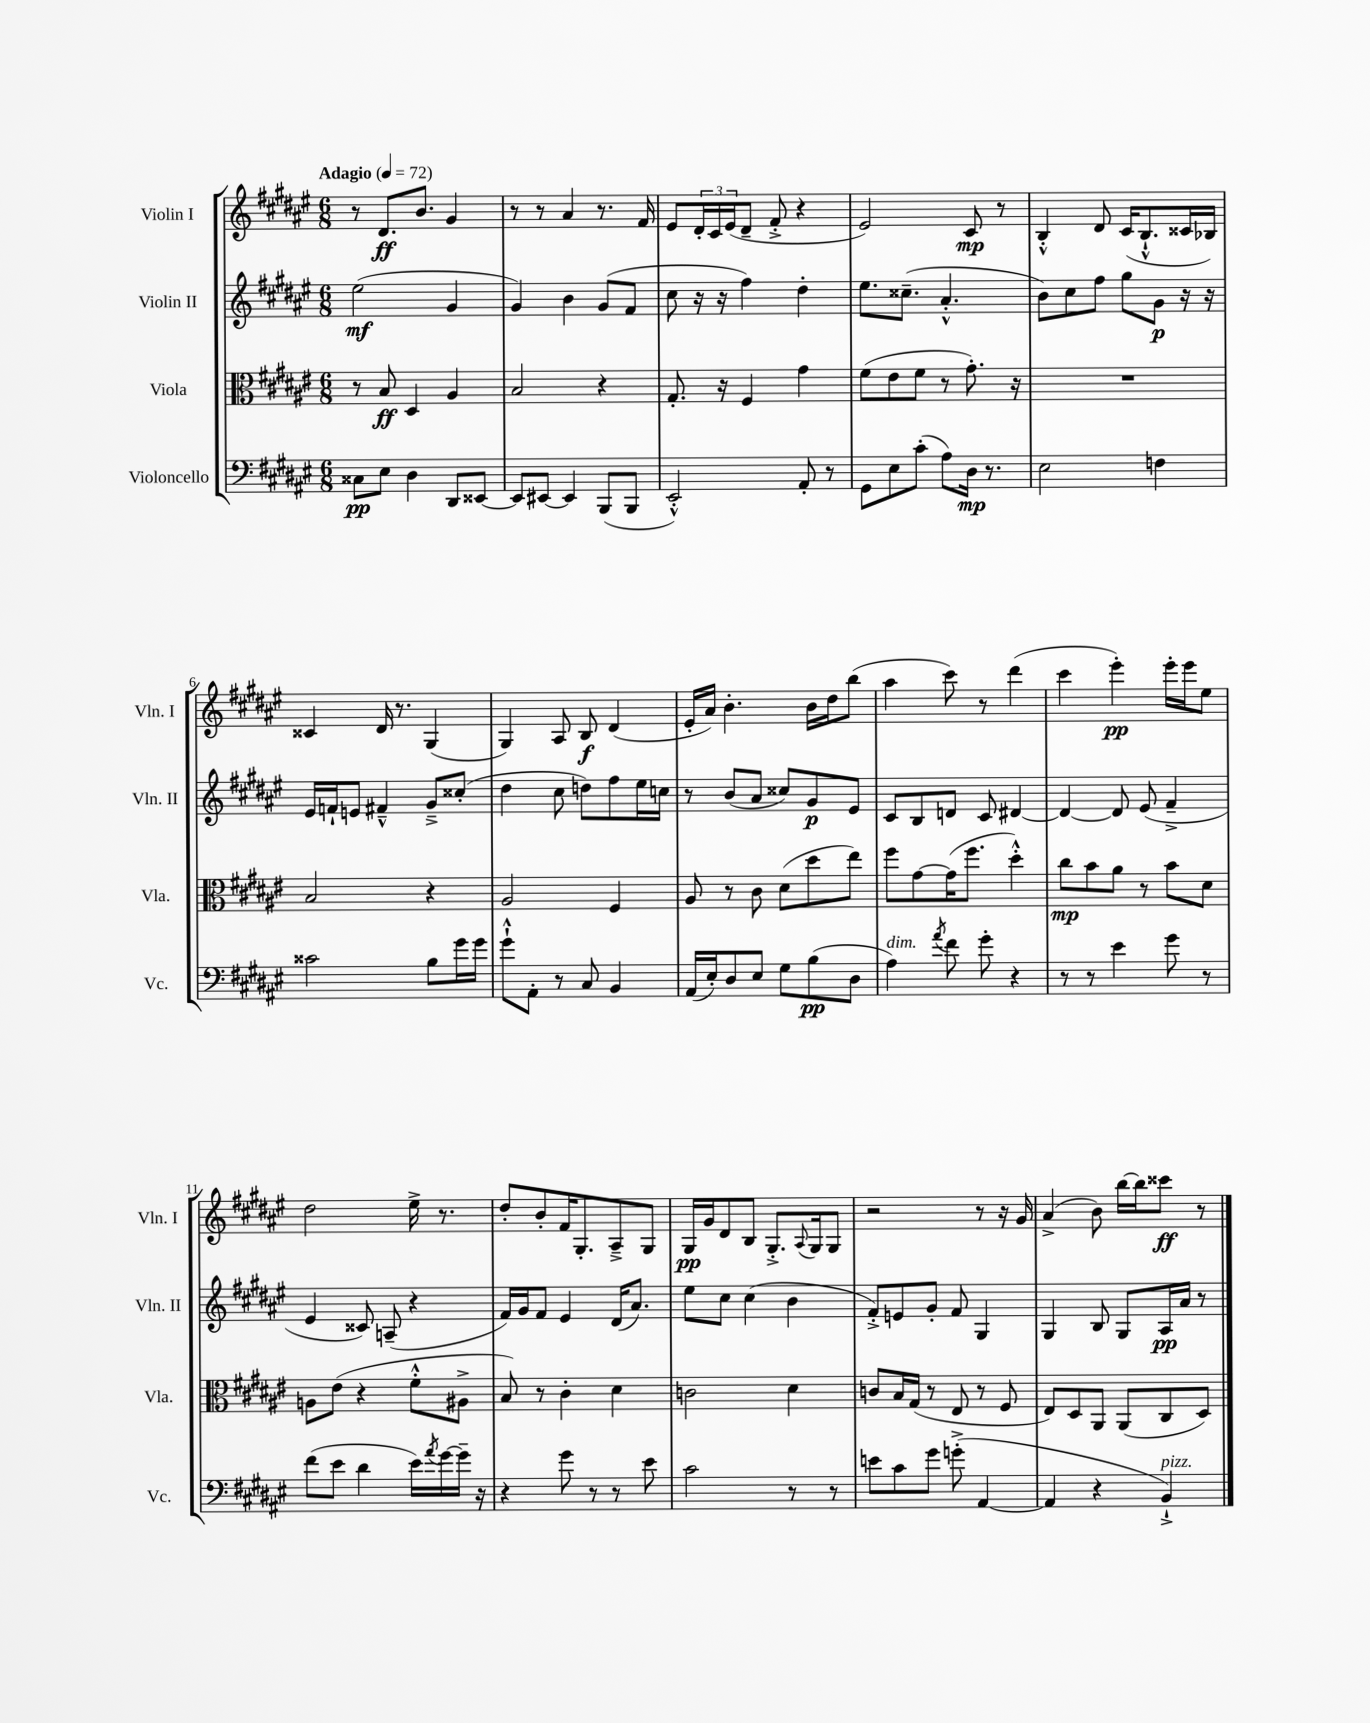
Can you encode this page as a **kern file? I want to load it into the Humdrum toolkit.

**kern	**dynam	**kern	**dynam	**kern	**dynam	**kern	**dynam
*part4	*part4	*part3	*part3	*part2	*part2	*part1	*part1
*staff4	*staff4	*staff3	*staff3	*staff2	*staff2	*staff1	*staff1
*I"Violoncello	*	*I"Viola	*	*I"Violin II	*	*I"Violin I	*
*I'Vc.	*	*I'Vla.	*	*I'Vln. II	*	*I'Vln. I	*
*clefF4	*	*clefC3	*	*clefG2	*	*clefG2	*
*k[f#c#g#d#a#e#]	*	*k[f#c#g#d#a#e#]	*	*k[f#c#g#d#a#e#]	*	*k[f#c#g#d#a#e#]	*
*M6/8	*	*M6/8	*	*M6/8	*	*M6/8	*
*MM72	*	*MM72	*	*MM72	*	*MM72	*
=1	=1	=1	=1	=1	=1	=1	=1
!	!	!	!	!	!	!LO:TX:a:B:t=Adagio	!
8C##X\L	pp	8r	.	(2ee#\	mf	8r	.
8E#\J	.	8B/	ff	.	.	8.d#/L	ff
4D#\	.	4D#/	.	.	.	.	.
.	.	.	.	.	.	8.b/J	.
8DD#/L	.	4A#/	.	4g#/	.	4g#/	.
[8EE##X/J	.	.	.	.	.	.	.
=2	=2	=2	=2	=2	=2	=2	=2
8EE##/L]	.	2B/	.	4g#/)	.	8r	.
[8EE#X/J	.	.	.	.	.	8r	.
4EE#/]	.	.	.	4b\	.	4a#/	.
(8BBB/L	.	4r	.	(8g#/L	.	8.r	.
8BBB/J	.	.	.	8f#/J	.	.	.
.	.	.	.	.	.	16f#/	.
=3	=3	=3	=3	=3	=3	=3	=3
2EE#'^^/)	.	8.G#'/	.	8cc#\	.	8e#/L	.
.	.	.	.	16r	.	24d#'/L	.
.	.	.	.	.	.	24c#/	.
.	.	16r	.	16r	.	.	.
.	.	.	.	.	.	(24e#/J	.
.	.	4F#/	.	4ff#\)	.	8d#~/J	.
.	.	.	.	.	.	8f#'^/	.
8AA#'/	.	4g#\	.	4dd#'\	.	4r	.
8r	.	.	.	.	.	.	.
=4	=4	=4	=4	=4	=4	=4	=4
8GG#\L	.	(8f#\L	.	8.ee#\L	.	2e#/)	.
8E#\	.	8e#\	.	.	.	.	.
.	.	.	.	(8.cc##X~\J	.	.	.
(8c#'\J	.	8f#\J	.	.	.	.	.
8A#\L)	.	8r	.	4.a#'^^/	.	.	.
16D#\Jk	mp	8.g#'\)	.	.	.	8c#/	mp
8.r	.	.	.	.	.	.	.
.	.	.	.	.	.	8r	.
.	.	16r	.	.	.	.	.
=5	=5	=5	=5	=5	=5	=5	=5
2E#\	.	2.r	.	8b\L)	.	4B'^^/	.
.	.	.	.	8cc#\	.	.	.
.	.	.	.	8ff#\J	.	8d#/	.
.	.	.	.	8gg#\L	.	(16c#/KL	.
.	.	.	.	.	.	8.B`^^/	.
4Fn\	.	.	.	8g#\J	p	.	.
.	.	.	.	16r	.	16c##X/L	.
.	.	.	.	16r	.	16B-X/JJ)	.
!!LO:LB:g=z
=6	=6	=6	=6	=6	=6	=6	=6
2c##X\	.	2B/	.	16e#/LL	.	4c##X/	.
.	.	.	.	16fn`/J	.	.	.
.	.	.	.	8en/J	.	.	.
.	.	.	.	4f#X~^^/	.	16d#/	.
.	.	.	.	.	.	8.r	.
8B\L	.	4r	.	8g#~^/L	.	(4G#/	.
16g#\L	.	.	.	(8cc##X'/J	.	.	.
16g#\JJ	.	.	.	.	.	.	.
=7	=7	=7	=7	=7	=7	=7	=7
8g#`^^\L	.	2A#/	.	4dd#\	.	4G#/)	.
8AA#'\J	.	.	.	.	.	.	.
8r	.	.	.	8cc#\	.	8A#/	.
8C#/	.	.	.	8ddn\L)	.	8B/	f
4BB/	.	4F#/	.	8ff#\	.	(4d#/	.
.	.	.	.	16ee#\L	.	.	.
.	.	.	.	16ccn\JJ	.	.	.
=8	=8	=8	=8	=8	=8	=8	=8
(16AA#/LL	.	8A#/	.	8r	.	16e#'/LL	.
16E#'/J)	.	.	.	.	.	16a#/JJ)	.
8D#/	.	8r	.	(8b/L	.	4.b'\	.
8E#/J	.	8c#\	.	8a#/J	.	.	.
8G#\L	.	(8d#\L	.	8cc##X/L)	.	.	.
(8B\	pp	8dd#\	.	8g#/	p	16b\LL	.
.	.	.	.	.	.	16dd#\J	.
8D#\J	.	8ee#\J)	.	8e#/J	.	(8bb\J	.
=9	=9	=9	=9	=9	=9	=9	=9
!LO:TX:a:i:t=dim.	!	!	!	!	!	!	!
4A#\)	.	8ff#\L	.	8c#/L	.	4aa#\	.
.	.	[8g#\	.	8B/	.	.	.
8qa#/	.	.	.	.	.	.	.
8f#\	.	(16g#\K]	.	8dn/J	.	8ccc#\)	.
.	.	8.ff#\J	.	.	.	.	.
8g#'\	.	.	.	8c#/	.	8r	.
4r	.	4dd#'^^\)	.	[4d#X/	.	(4ddd#\	.
=10	=10	=10	=10	=10	=10	=10	=10
8r	.	8cc#\L	mp	4d#/_	.	4ccc#\	.
8r	.	8b\	.	.	.	.	.
4e#\	.	8a#\J	.	8d#/]	.	4eee#'\)	pp
.	.	8r	.	(8e#/	.	.	.
8g#\	.	8b\L	.	4f#~^/	.	16eee#'\LL	.
.	.	.	.	.	.	16eee#\J	.
8r	.	8d#\J	.	.	.	8ee#\J	.
!!LO:LB:g=z
=11	=11	=11	=11	=11	=11	=11	=11
(8f#\L	.	8An\L	.	4e#/	.	2dd#\	.
8e#\J	.	(8e#\J	.	.	.	.	.
4d#\	.	4r	.	8c##X/)	.	.	.
.	.	.	.	(8An~/	.	.	.
16e#\LL)	.	8f#'^^\L	.	4r	.	16ee#^\	.
8qa#/	.	.	.	.	.	.	.
[16g#\	.	.	.	.	.	8.r	.
16g#~\JJ]	.	8A#X^\J	.	.	.	.	.
16r	.	.	.	.	.	.	.
=12	=12	=12	=12	=12	=12	=12	=12
4r	.	8B/)	.	16f#/LL)	.	8dd#'/L	.
.	.	.	.	16g#/J	.	.	.
.	.	8r	.	8f#/J	.	8b'/	.
8g#\	.	4c#'\	.	4e#/	.	16f#/K	.
.	.	.	.	.	.	8.G#'/	.
8r	.	.	.	.	.	.	.
8r	.	4d#\	.	(16d#/KL	.	8A#~^/	.
.	.	.	.	8.a#/J)	.	.	.
8e#\	.	.	.	.	.	8G#/J	.
=13	=13	=13	=13	=13	=13	=13	=13
2c#\	.	2cn\	.	8ee#\L	.	16G#/LL	pp
.	.	.	.	.	.	16g#/J	.
.	.	.	.	8cc#\J	.	8d#/	.
.	.	.	.	(4cc#\	.	8B/J	.
.	.	.	.	.	.	8.G#'^/L	.
8r	.	4d#\	.	4b\	.	.	.
.	.	.	.	.	.	8qqA#/	.
.	.	.	.	.	.	16G#/k	.
8r	.	.	.	.	.	8G#/J	.
=14	=14	=14	=14	=14	=14	=14	=14
8en\L	.	8cn/L	.	8f#'^/L)	.	2r	.
8c#\	.	16B/L	.	8en/	.	.	.
.	.	(16G#/JJ	.	.	.	.	.
8g#\J	.	8r	.	8g#'/J	.	.	.
(8gn'^\	.	8E#/	.	8f#/	.	.	.
[4AA#/	.	8r	.	4G#/	.	8r	.
.	.	8F#/	.	.	.	16r	.
.	.	.	.	.	.	16g#/	.
=15	=15	=15	=15	=15	=15	=15	=15
4AA#/]	.	8E#/L)	.	4G#/	.	(4a#^/	.
.	.	8D#/	.	.	.	.	.
4r	.	8AA#/J	.	8B/	.	8b\)	.
.	.	(8AA#/L	.	8G#/L	.	[16bb\LL	.
.	.	.	.	.	.	16bb\J]	.
!LO:TX:a:i:t=pizz.	!	!	!	!	!	!	!
4BB`^/)	.	8C#/	.	16A#/L	pp	8ccc##X\J	ff
.	.	.	.	16a#/JJ	.	.	.
.	.	8D#/J)	.	8r	.	8r	.
==	==	==	==	==	==	==	==
*-	*-	*-	*-	*-	*-	*-	*-
